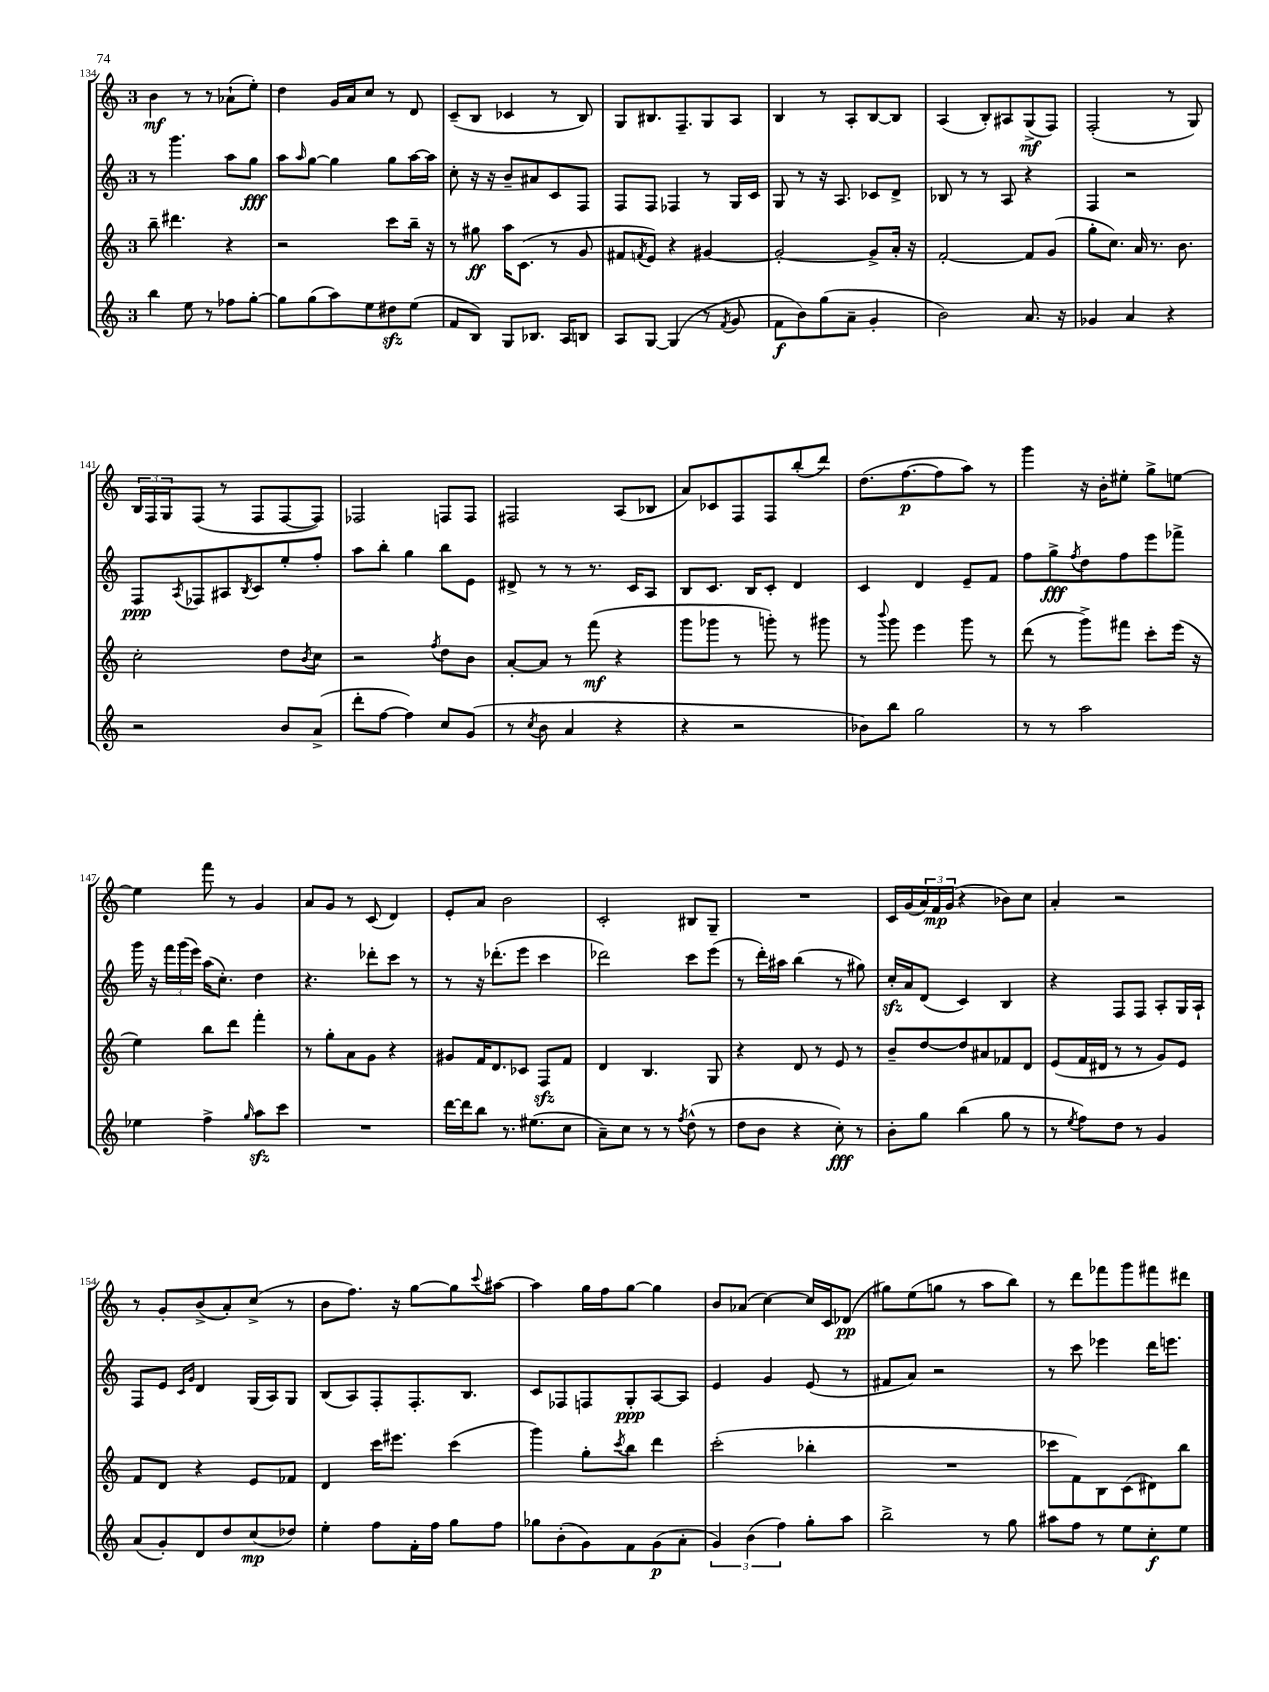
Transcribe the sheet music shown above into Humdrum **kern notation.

**kern	**kern	**kern	**kern
*staff4	*staff3	*staff2	*staff1
*clefG2	*clefG2	*clefG2	*clefG2
*k[]	*k[]	*k[]	*k[]
*M3/4	*M3/4	*M3/4	*M3/4
4bb	8bb~	8r	4b
.	4.ddd#	4.ggg	.
8ee	.	.	8r
8r	.	.	8r
8ff-	4r	8aa	(8a-`
[8gg'	.	8gg	8ee')
=	=	=	=
8gg]	2r	8aa	4dd
.	.	16qqaa	.
(8gg	.	[8gg	.
8aa)	.	4gg]	16g
.	.	.	16a
8ee	.	.	8cc
8dd#	8ccc	8gg	8r
(8ee	16bb~	[16aa	8d
.	16r	16aa]	.
=	=	=	=
8f	8r	8cc'	(8c~
8B)	8gg#	16r	8B
.	.	16r	.
8G	16aa	8b~	4c-
.	(8.c	.	.
8.B-	.	8a#	.
.	8r	8c	8r
16A	.	.	.
8B	8g	8F	8B)
=	=	=	=
8A	8f#	8F	8G
.	8qf	.	.
[8G	8e)	8F	8.B#
(4G]	4r	4F-	.
.	.	.	8.F~
8r	[4g#	8r	8G
8qf	.	.	.
8g	.	16G	8A
.	.	16c	.
=	=	=	=
8f	2g#'_	8G	4B
8b)	.	8r	.
(8gg	.	16r	8r
.	.	8.A	.
8a~	.	.	8A'
4g'	8g#^]	8c-	[8B
.	16a'	8d^	8B]
.	16r	.	.
=	=	=	=
2b)	[2f'	8B-	(4A
.	.	8r	.
.	.	8r	8B')
.	.	8A	8A#
8.a	8f]	4r	(8G^
.	(8g	.	8F)
16r	.	.	.
=	=	=	=
4g-	8gg'	4F	(2F'
.	8.cc)	.	.
4a	.	2r	.
.	16a	.	.
.	8.r	.	.
4r	.	.	8r
.	8.b	.	.
.	.	.	8G)
=	=	=	=
2r	2cc'	8F	24B
.	.	.	24F
.	.	.	24G
.	.	8qA	.
.	.	8F-	(8F
.	.	8A#	8r
.	.	8qB	.
.	.	8c	8F
8b	8dd	8ee'	[8F
.	8qb	.	.
(8a^	8cc	8ff'	8F])
=	=	=	=
8ddd'	2r	8aa	2F-
[8ff	.	8bb'	.
4ff])	.	4gg	.
.	8qff	.	.
8cc	8dd	8bb	8F
(8g	8b	8e	8F
=	=	=	=
8r	[8a'	8d#^	2F#
8qcc	.	.	.
8b	8a]	8r	.
4a	8r	8r	.
.	(8fff	8.r	.
4r	4r	.	(8A
.	.	16c	.
.	.	8A	8B-
=	=	=	=
4r	8ggg	8B	8a)
.	8ggg-	8.c	8c-
2r	8r	.	8F
.	.	16B	.
.	8ggg')	8c'	8F
.	8r	4d	(8bb'
.	8ggg#	.	8ddd)
=	=	=	=
8b-)	8r	4c	(8.dd
.	8qqbbb	.	.
8bb	8ggg	.	.
.	.	.	[8.ff
2gg	4eee	4d	.
.	.	.	8ff]
.	8ggg	8e~	8aa)
.	8r	8f	8r
=	=	=	=
8r	(8ddd	8ff	4ggg
8r	8r	8gg^	.
.	.	8qff	.
2aa	8ggg^)	8dd	16r
.	.	.	16b'
.	8fff#	8ff	8ee#'
.	8ccc'	8eee	8gg^
.	(16eee	8fff-^	[8ee
.	16r	.	.
=	=	=	=
4ee-	4ee)	16ggg	4ee]
.	.	16r	.
.	.	24fff	.
.	.	(24ggg	.
.	.	24eee)	.
4ff^	8bb	(16aa	8fff
.	.	8.cc')	.
.	8ddd	.	8r
16qqgg	.	.	.
8aa	4fff'	4dd	4g
8ccc	.	.	.
=	=	=	=
2.r	8r	4.r	8a
.	8gg'	.	8g
.	8a	.	8r
.	8g	8ddd-'	(8c
.	4r	8ccc	4d)
.	.	8r	.
=	=	=	=
[16ddd	8g#	8r	8e'
16ddd]	.	.	.
8bb	16f	16r	8a
.	8.d	(8.ddd-'	.
8.r	.	.	2b
.	8c-	8eee	.
(8.ee#	.	.	.
.	8F	4ccc	.
8cc	8f	.	.
=	=	=	=
8a~)	4d	2ddd-)	2c'
8cc	.	.	.
8r	4.B	.	.
8r	.	.	.
8qff	.	.	.
(8dd^^	.	8ccc	8B#
8r	8G	(8eee	8G~
=	=	=	=
8dd	4r	8r	2.r
8b	.	16ddd')	.
.	.	16aa#	.
4r	8d	(4bb	.
.	8r	.	.
8cc')	8e	8r	.
8r	8r	8gg#)	.
=	=	=	=
8b'	8b~	16cc'	16c
.	.	16a	(16g
8gg	[8dd	(8d	24a)
.	.	.	24f
.	.	.	(24g
(4bb	8dd]	4c)	4r
.	8a#	.	.
8gg	8f-	4B	8b-)
8r	8d	.	8cc
=	=	=	=
8r	(8e	4r	4a'
8qee	.	.	.
8ff)	16f	.	.
.	16d#	.	.
8dd	8r	8F	2r
8r	8r	8F	.
4g	8g)	8A'	.
.	8e	16G	.
.	.	16A`	.
=	=	=	=
(8a	8f	8F	8r
8g')	8d	8e	8g'
.	.	16qqc	.
.	.	16qqg	.
8d	4r	4d	(8b^
8dd	.	.	8a')
(8cc	8e	(16G	(8cc^
.	.	16A)	.
8dd-)	8f-	8G	8r
=	=	=	=
4ee'	4d	(8B	8b
.	.	8A)	8.ff)
8ff	16ccc	8F'	.
.	8.eee#	.	16r
16f'	.	8.F'	[8gg
16ff	.	.	.
8gg	(4ccc	.	8gg]
.	.	8.B	.
.	.	.	8qqccc
8ff	.	.	[8aa#
=	=	=	=
8gg-	4ggg)	8c	4aa#]
(8b'	.	8F-	.
8g)	8gg'	8F	16gg
.	.	.	16ff
.	8qccc	.	.
8f	8bb	8G'	[8gg
(8g	4ddd	[8A	4gg]
8a'	.	8A]	.
=	=	=	=
6g)	(2ccc'	4e	8b
.	.	.	(8a-
(6b	.	.	.
.	.	4g	[4cc)
6ff)	.	.	.
8gg'	4bb-'	(8e	16cc]
.	.	.	16c
8aa	.	8r	(8d-
=	=	=	=
2bb^	2.r	8f#	8gg#)
.	.	8a)	(8ee
.	.	2r	8gg
.	.	.	8r
8r	.	.	8aa
8gg	.	.	8bb)
=	=	=	=
8aa#	8ccc-	8r	8r
8ff	8f)	8ccc	8ddd
8r	8B	4eee-	8fff-
8ee	(8c	.	8ggg
8cc'	8d#)	16ddd	8fff#
.	.	8.eee	.
8ee	8bb	.	8ddd#
==	==	==	==
*-	*-	*-	*-
